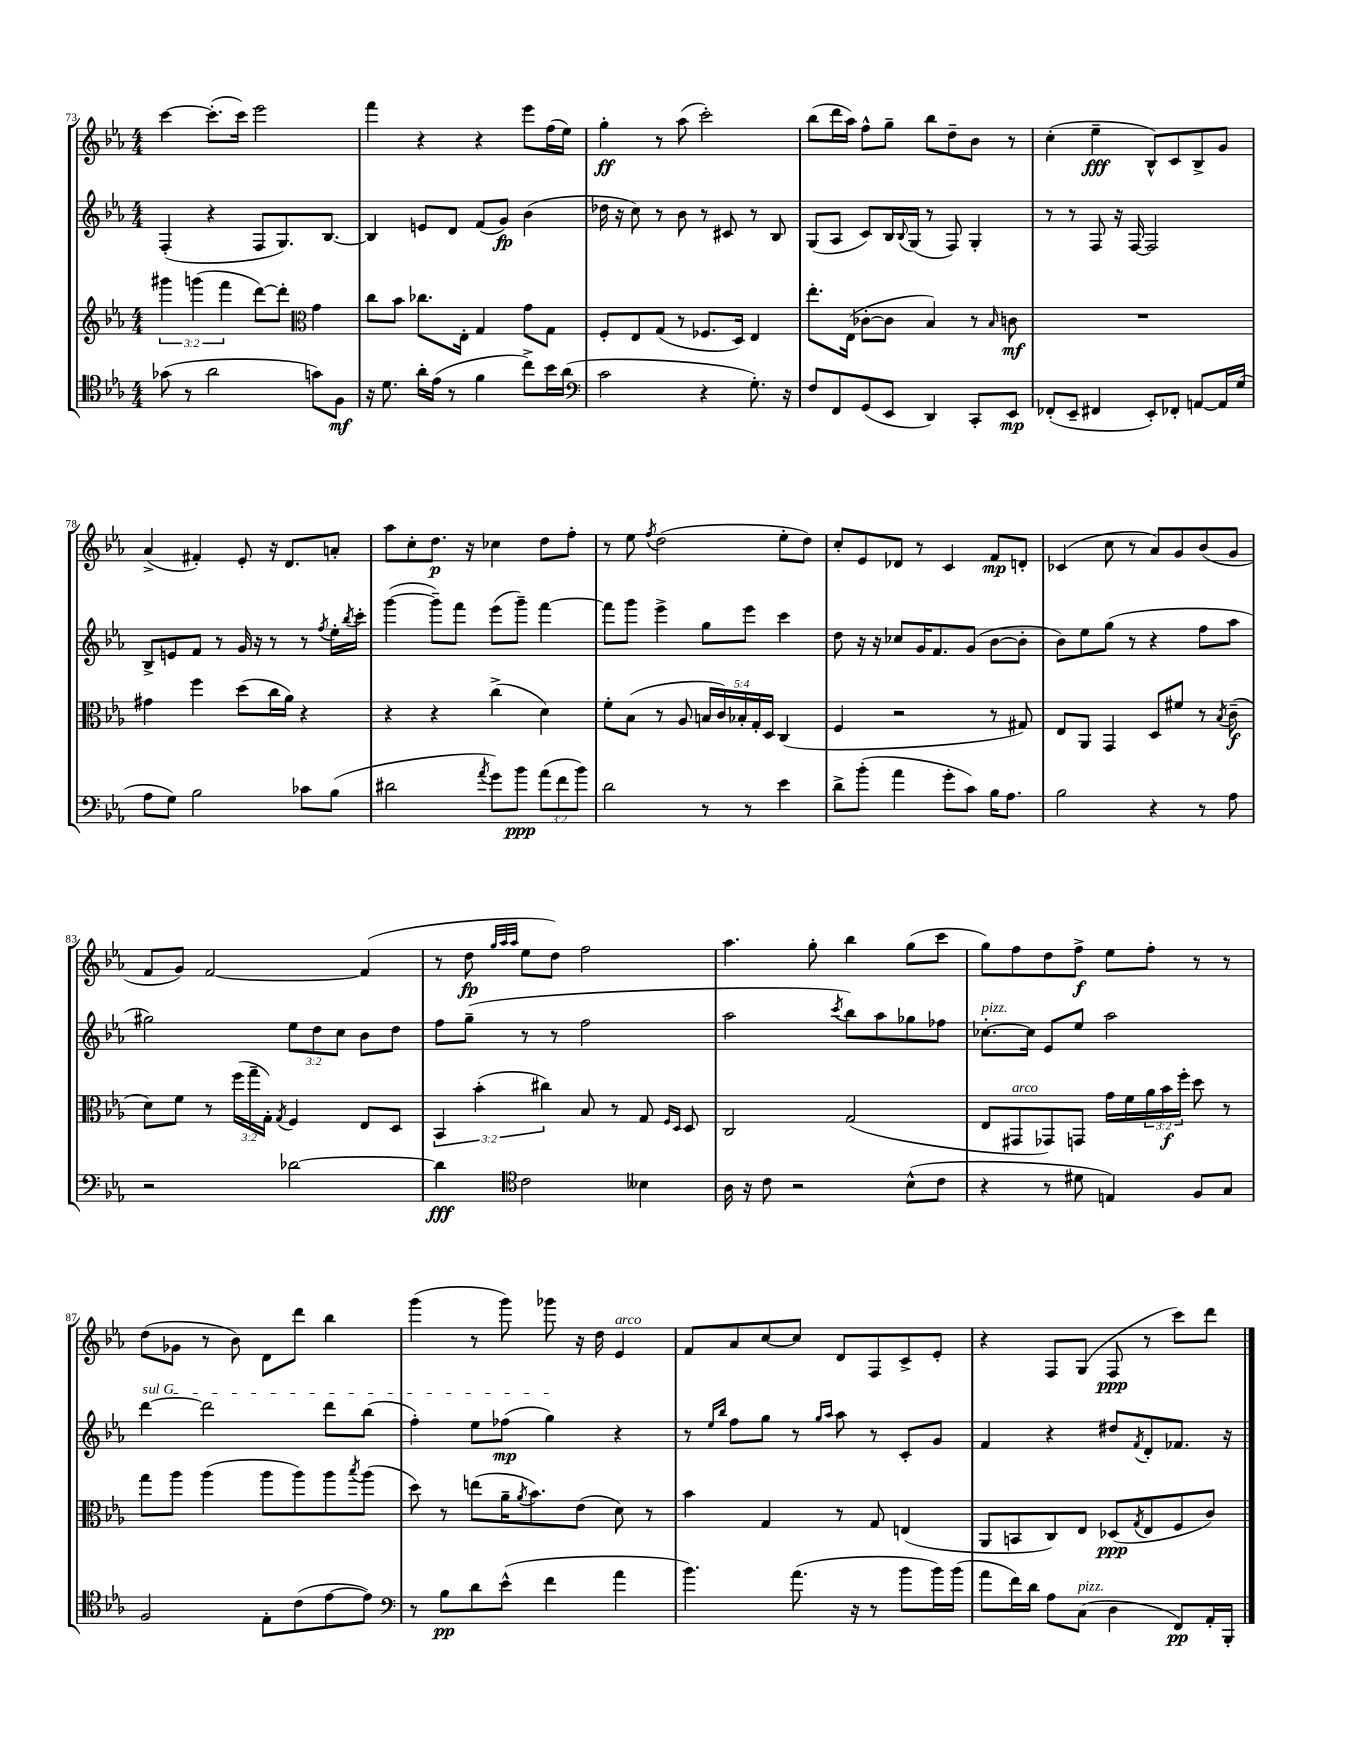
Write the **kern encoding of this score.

**kern	**dynam	**kern	**dynam	**kern	**dynam	**kern	**dynam
*part4	*part4	*part3	*part3	*part2	*part2	*part1	*part1
*staff4	*staff4	*staff3	*staff3	*staff2	*staff2	*staff1	*staff1
*clefC4	*	*clefG2	*	*clefG2	*	*clefG2	*
*k[b-e-a-]	*	*k[b-e-a-]	*	*k[b-e-a-]	*	*k[b-e-a-]	*
*M4/4	*	*M4/4	*	*M4/4	*	*M4/4	*
=73	=73	=73	=73	=73	=73	=73	=73
(8g-X\	.	6ggg#X\	.	(4F'/	.	[4ccc\	.
8r	.	.	.	.	.	.	.
.	.	(6gggn\	.	.	.	.	.
2a-\	.	.	.	4r	.	(8.ccc'\L]	.
.	.	6fff\	.	.	.	.	.
.	.	.	.	.	.	16ccc\Jk)	.
.	.	[8ddd\L)	.	8F/L	.	2eee-\	.
.	.	8ddd'\J]	.	8.G/)	.	.	.
*	*	*clefC3	*	*	*	*	*
8gn\L)	.	4g\	.	.	.	.	.
.	.	.	.	[8.B-/J	.	.	.
8F\J	mf	.	.	.	.	.	.
=74	=74	=74	=74	=74	=74	=74	=74
16r	.	8cc\L	.	4B-/]	.	4fff\	.
8.d\	.	.	.	.	.	.	.
.	.	8b-\J	.	.	.	.	.
16a-'\LL	.	8.cc-X\L	.	8en/L	.	4r	.
(16e-\JJ	.	.	.	.	.	.	.
8r	.	.	.	8d/J	.	.	.
.	.	16E-'\Jk	.	.	.	.	.
4f\	.	4G/	.	(8f/L	.	4r	.
.	.	.	.	8g/J)	fp	.	.
8cc^\L)	.	8g\L	.	(4b-\	.	8eee-\L	.
16b-\L	.	8G\J	.	.	.	(16ff\L	.
(16a-\JJ	.	.	.	.	.	16ee-\JJ)	.
=75	=75	=75	=75	=75	=75	=75	=75
*clefF4	*	*	*	*	*	*	*
2c\	.	8F'/L	.	16dd-X\	.	4gg'\	ff
.	.	.	.	16r	.	.	.
.	.	8E-/	.	8cc\)	.	.	.
.	.	(8G/J	.	8r	.	8r	.
.	.	8r	.	8b-\	.	(8aa-\	.
4r	.	8.F-X/L	.	8r	.	2ccc'\)	.
.	.	.	.	8c#X/	.	.	.
.	.	16D/Jk)	.	.	.	.	.
8.G'\)	.	4E-/	.	8r	.	.	.
.	.	.	.	8B-/	.	.	.
16r	.	.	.	.	.	.	.
=76	=76	=76	=76	=76	=76	=76	=76
8F/L	.	8.ee-'\L	.	(8G/L	.	(8bb-\L	.
8FF/	.	.	.	8A-/J	.	16ddd\L	.
.	.	(16E-\Jk	.	.	.	16aa-\JJ)	.
(8GG/	.	[8c-X'\L	.	8c/L)	.	8ff^^\L	.
8EE-/J	.	8c-\J]	.	16B-/L	.	8gg~\J	.
.	.	.	.	8qqB-/	.	.	.
.	.	.	.	(16G/JJ	.	.	.
4DD/)	.	4B-/)	.	8r	.	8bb-\L	.
.	.	.	.	8F/)	.	8dd~\	.
8CC'/L	.	8r	.	4G'/	.	8b-\J	.
.	.	16qqB-/	.	.	.	.	.
8EE-/J	mp	8cn\	mf	.	.	8r	.
=77	=77	=77	=77	=77	=77	=77	=77
(8FF-X'/L	.	1r	.	8r	.	(4cc'\	.
8EE-~/J	.	.	.	8r	.	.	.
4FF#X/	.	.	.	8F/	.	4ee-~\	fff
.	.	.	.	16r	.	.	.
.	.	.	.	[16F/	.	.	.
8EE-'/L)	.	.	.	2F/]	.	8B-^^/L)	.
8FF-X'/J	.	.	.	.	.	8c/	.
[8AAn/L	.	.	.	.	.	8B-^/	.
16AA/L]	.	.	.	.	.	8g/J	.
(16G/JJ	.	.	.	.	.	.	.
!!LO:LB:g=z
=78	=78	=78	=78	=78	=78	=78	=78
8A-\L	.	4g#X\	.	8B-^/L	.	(4a-^/	.
8G\J)	.	.	.	8en/	.	.	.
2B-\	.	4ff\	.	8f/J	.	4f#X'/)	.
.	.	.	.	8r	.	.	.
.	.	(8dd\L	.	16g/	.	8e-'/	.
.	.	.	.	16r	.	.	.
.	.	16cc\L	.	8r	.	16r	.
.	.	16a-\JJ)	.	.	.	8.d/L	.
8c-X\L	.	4r	.	8r	.	.	.
.	.	.	.	8qff/	.	.	.
(8B-\J	.	.	.	16ee-'\LL	.	8an'/J	.
.	.	.	.	8qbb-/	.	.	.
.	.	.	.	16ccc'\JJ	.	.	.
=79	=79	=79	=79	=79	=79	=79	=79
2d#X\	.	4r	.	([4ggg\	.	8aa-\L	.
.	.	.	.	.	.	8cc'\	.
.	.	4r	.	8ggg~\L])	.	8.dd\J	p
.	.	.	.	8fff\J	.	.	.
.	.	.	.	.	.	16r	.
8qa-/	.	.	.	.	.	.	.
8g\L)	.	(4cc^\	.	(8eee-\L	.	4cc-X\	.
8b-\J	ppp	.	.	8ggg~\J)	.	.	.
(12a-\L	.	4d\)	.	[4fff\	.	8dd\L	.
12f\	.	.	.	.	.	.	.
.	.	.	.	.	.	8ff'\J	.
12b-\J)	.	.	.	.	.	.	.
=80	=80	=80	=80	=80	=80	=80	=80
2d\	.	8f'\L	.	8fff\L]	.	8r	.
.	.	(8B-\J	.	8ggg\J	.	8ee-\	.
.	.	.	.	.	.	8qff/	.
.	.	8r	.	4eee-^\	.	(2dd\	.
.	.	8A-/	.	.	.	.	.
8r	.	20Bn/LL	.	8gg\L	.	.	.
.	.	20c/)	.	.	.	.	.
.	.	20B-X'/	.	.	.	.	.
8r	.	.	.	8eee-\J	.	.	.
.	.	20G'/	.	.	.	.	.
.	.	20D/JJ	.	.	.	.	.
4e-\	.	(4C/	.	4ccc\	.	8ee-'\L	.
.	.	.	.	.	.	8dd\J)	.
=81	=81	=81	=81	=81	=81	=81	=81
8d^\L	.	4F/	.	8dd\	.	8cc'/L	.
(8b-'\J	.	.	.	16r	.	8e-/	.
.	.	.	.	16r	.	.	.
4a-\	.	2r	.	8cc-X/L	.	8d-X/J	.
.	.	.	.	16g/K	.	8r	.
.	.	.	.	8.f/	.	.	.
8g'\L	.	.	.	.	.	4c/	.
8c\J)	.	.	.	(8g/J	.	.	.
16B-\KL	.	8r	.	[8b-\L	.	8f/L	mp
8.A-\J	.	.	.	.	.	.	.
.	.	8G#X/)	.	8b-'\J]	.	8dn'/J	.
=82	=82	=82	=82	=82	=82	=82	=82
2B-\	.	8E-/L	.	8b-\L)	.	(4c-X/	.
.	.	8AA-/J	.	8ee-\	.	.	.
.	.	4GG/	.	(8gg\J	.	8cc\	.
.	.	.	.	8r	.	8r	.
4r	.	8D/L	.	4r	.	8a-/L)	.
.	.	8f#X/J	.	.	.	8g/	.
8r	.	8r	.	8ff\L	.	(8b-/	.
.	.	8qB-/	.	.	.	.	.
8A-\	.	(8c~\	f	8aa-\J	.	8g/J	.
!!LO:LB:g=z
=83	=83	=83	=83	=83	=83	=83	=83
2r	.	8d\L)	.	2gg#X\)	.	8f/L	.
.	.	8f\J	.	.	.	8g/J)	.
.	.	8r	.	.	.	[2f/	.
.	.	(24ff\LL	.	.	.	.	.
.	.	24gg~\	.	.	.	.	.
.	.	24G'\JJ)	.	.	.	.	.
.	.	8qG/	.	.	.	.	.
[2d-X\	.	4F/	.	12ee-\L	.	.	.
.	.	.	.	12dd\	.	.	.
.	.	.	.	12cc\J	.	.	.
.	.	8E-/L	.	8b-\L	.	(4f/]	.
.	.	8D/J	.	8dd\J	.	.	.
=84	=84	=84	=84	=84	=84	=84	=84
4d-\]	fff	6BB-/	.	8ff\L	.	8r	.
.	.	.	.	(8gg~\J	.	8dd\	fp
.	.	(6b-'\	.	.	.	.	.
*clefC4	*	*	*	*	*	*	*
.	.	.	.	.	.	32qqgg/LLL	.
.	.	.	.	.	.	32qqaa-/	.
.	.	.	.	.	.	32qqaa-/JJJ	.
2c\	.	.	.	8r	.	8ee-\L	.
.	.	6cc#X\)	.	.	.	.	.
.	.	.	.	8r	.	8dd\J)	.
.	.	8B-/	.	2ff\	.	2ff\	.
.	.	8r	.	.	.	.	.
4B--X\	.	8G/	.	.	.	.	.
.	.	16qqF/LL	.	.	.	.	.
.	.	16qqD/JJ	.	.	.	.	.
.	.	8D/	.	.	.	.	.
=85	=85	=85	=85	=85	=85	=85	=85
16A-\	.	2C/	.	2aa-\	.	4.aa-\	.
16r	.	.	.	.	.	.	.
8c\	.	.	.	.	.	.	.
2r	.	.	.	.	.	.	.
.	.	.	.	.	.	8gg'\	.
.	.	.	.	8qccc/	.	.	.
.	.	(2G/	.	8bb-\L)	.	4bb-\	.
.	.	.	.	8aa-\	.	.	.
(8B-^^\L	.	.	.	8gg-X\	.	(8gg\L	.
8c\J	.	.	.	8ff-X\J	.	8ccc\J	.
=86	=86	=86	=86	=86	=86	=86	=86
!	!	!	!	!LO:TX:a:i:t=pizz.	!	!	!
4r	.	8E-/L	.	[8.cc-X'\L	.	8gg\L)	.
!	!	!LO:TX:a:i:t=arco	!	!	!	!	!
.	.	8GG#X/	.	.	.	8ff\	.
.	.	.	.	16cc-\Jk]	.	.	.
8r	.	8GG-X/)	.	8e-/L	.	8dd\	.
8d#X\	.	8GGn/J	.	8ee-/J	.	8ff^\J	f
4En/)	.	16g\LL	.	2aa-\	.	8ee-\L	.
.	.	16f\	.	.	.	.	.
.	.	24a-\	.	.	.	8ff'\J	.
.	.	24b-\	f	.	.	.	.
.	.	24ff'\JJ	.	.	.	.	.
8F/L	.	8dd\	.	.	.	8r	.
8G/J	.	8r	.	.	.	8r	.
!!LO:LB:g=z
=87	=87	=87	=87	=87	=87	=87	=87
!	!	!	!	!LO:TX:a:i:t=sul G	!	!	!
2F/	.	8gg\L	.	[4ddd\	.	(8dd\L	.
.	.	8aa-\J	.	.	.	8g-X\J	.
.	.	(4aa-\	.	2ddd\]	.	8r	.
.	.	.	.	.	.	8b-\)	.
8E-'\L	.	8aa-\L	.	.	.	8d\L	.
(8c\	.	8aa-\)	.	.	.	8ddd\J	.
[8e-\	.	8aa-\	.	8ddd\L	.	4bb-\	.
.	.	8qbb-/	.	.	.	.	.
8e-\J])	.	(8aa-\J	.	(8bb-\J	.	.	.
=88	=88	=88	=88	=88	=88	=88	=88
*clefF4	*	*	*	*	*	*	*
8r	.	8dd\)	.	4ff'\)	.	(4ggg\	.
8B-\L	pp	8r	.	.	.	.	.
8d\	.	(8een\L	.	8ee-\L	.	8r	.
(8e-^^\J	.	16a-~\K	.	(8ff-X\J	mp	8ggg\)	.
.	.	8qa-/	.	.	.	.	.
.	.	8.b-\)	.	.	.	.	.
4f\	.	.	.	4gg\)	.	8ggg-X\	.
.	.	(8e-\J	.	.	.	16r	.
.	.	.	.	.	.	16dd\	.
!	!	!	!	!	!	!LO:TX:a:i:t=arco	!
4a-\	.	8d\)	.	4r	.	4e-/	.
.	.	8r	.	.	.	.	.
=89	=89	=89	=89	=89	=89	=89	=89
4.b-\)	.	4b-\	.	8r	.	8f/L	.
.	.	.	.	16qqee-/LL	.	.	.
.	.	.	.	16qqbb-/JJ	.	.	.
.	.	.	.	8ff\L	.	8a-/	.
.	.	4G/	.	8gg\J	.	[8cc/	.
(8.a-\	.	.	.	8r	.	8cc/J]	.
.	.	.	.	16qqgg/LL	.	.	.
.	.	.	.	16qqaa-/JJ	.	.	.
.	.	8r	.	8aa-\	.	8d/L	.
16r	.	.	.	.	.	.	.
8r	.	8G/	.	8r	.	8F/	.
8b-\L	.	(4En/	.	8c'/L	.	8c^/	.
16b-\L)	.	.	.	8g/J	.	8e-'/J	.
(16b-\JJ	.	.	.	.	.	.	.
=90	=90	=90	=90	=90	=90	=90	=90
8a-\L	.	8AA-/L	.	4f/	.	4r	.
16f\L)	.	8BBn/	.	.	.	.	.
16d\JJ	.	.	.	.	.	.	.
8A-\L	.	8C/)	.	4r	.	8F/L	.
!LO:TX:a:i:t=pizz.	!	!	!	!	!	!	!
(8C\J	.	8E-/J	.	.	.	(8G/J	.
4D\	.	(8D-X/L	ppp	8dd#X/L	.	8F/	ppp
.	.	8qG/	.	8qf/	.	.	.
.	.	8E-/	.	8d'/	.	8r	.
8FF/L)	pp	8F/	.	8.f-X/J	.	8ccc\L)	.
16AA-'/L	.	8c/J)	.	.	.	8ddd\J	.
16BBB-'/JJ	.	.	.	16r	.	.	.
==	==	==	==	==	==	==	==
*-	*-	*-	*-	*-	*-	*-	*-
